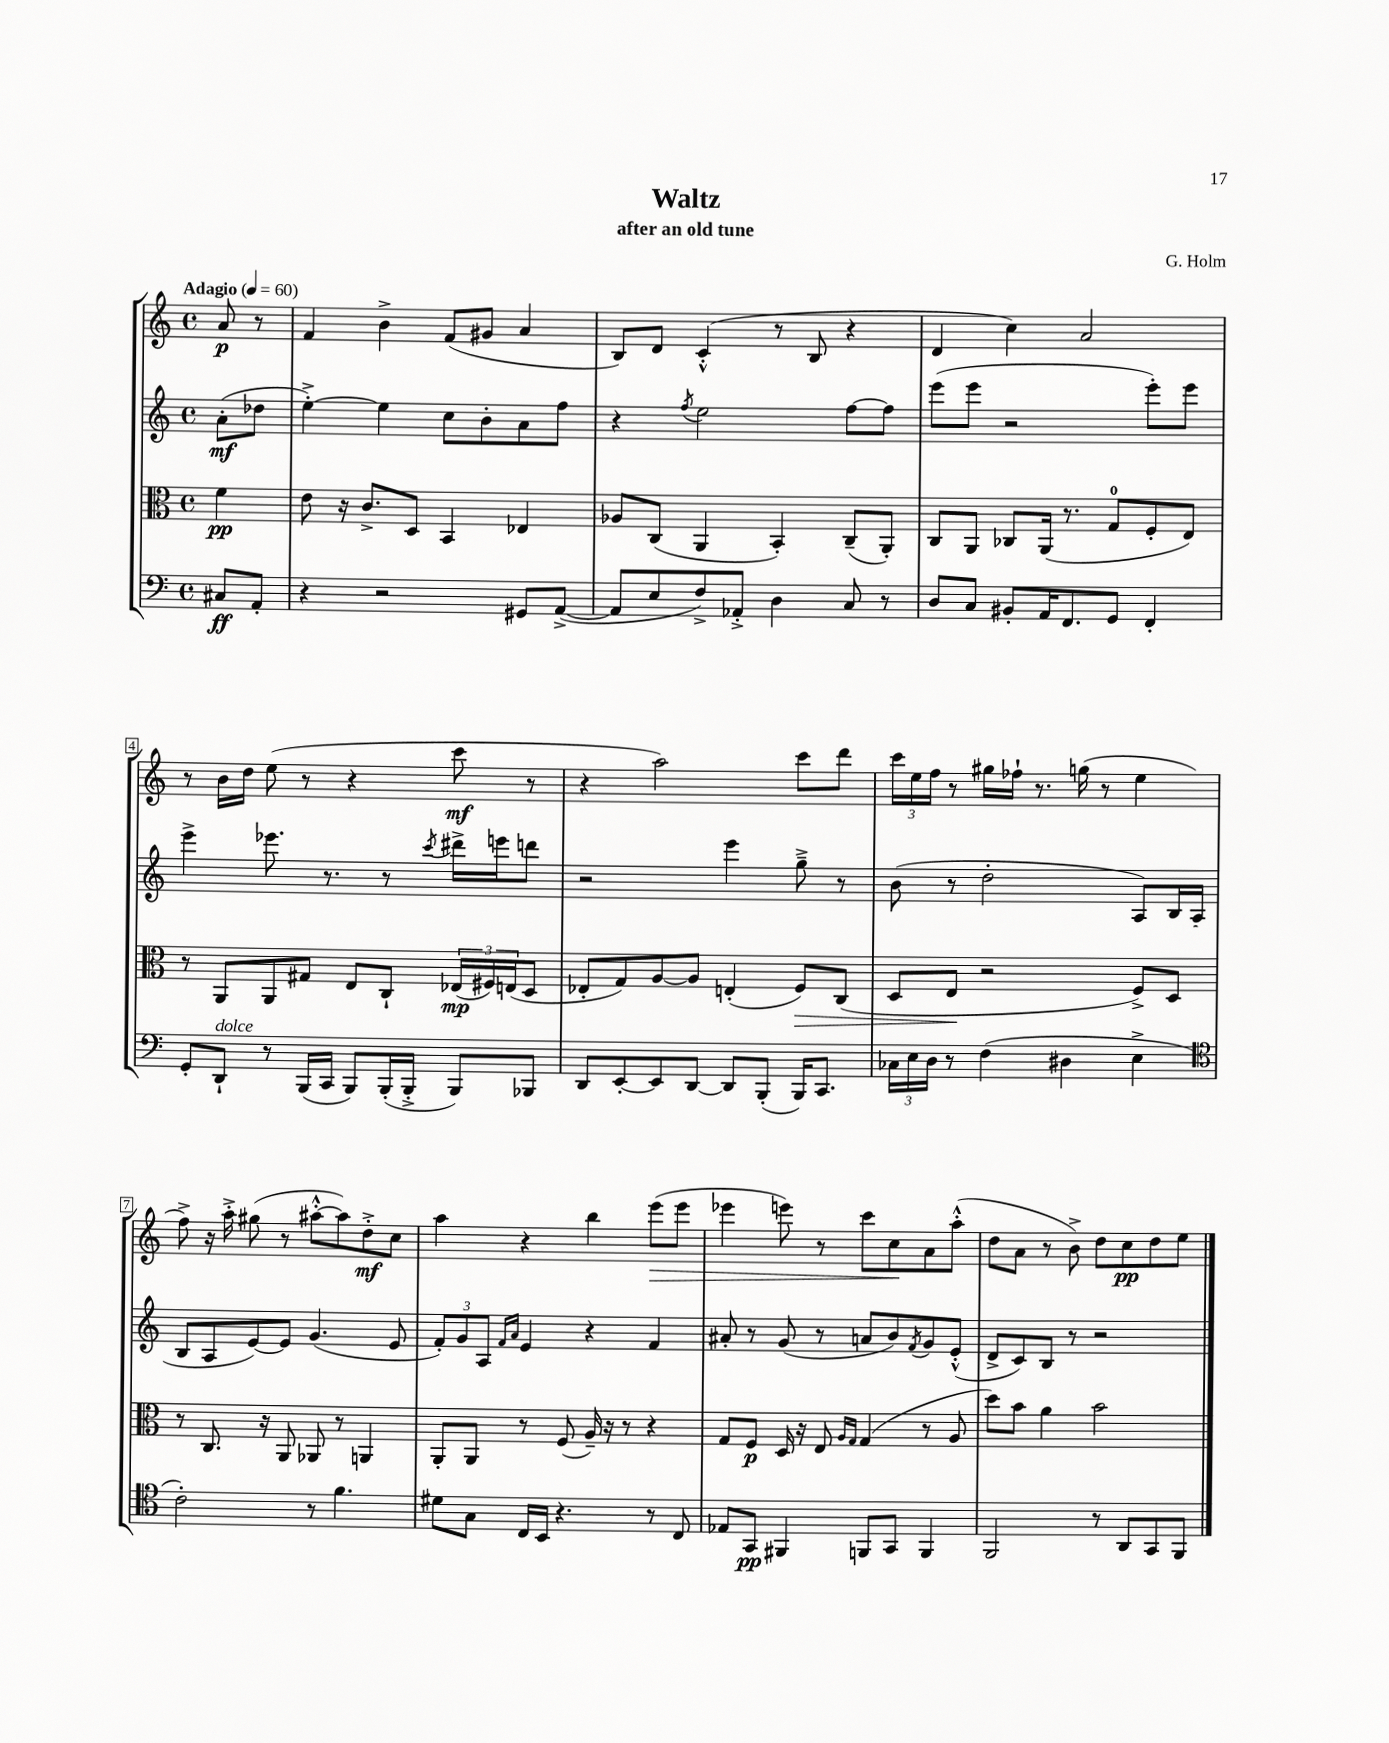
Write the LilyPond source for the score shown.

\header { title = "Waltz" composer = "G. Holm" subtitle = "after an old tune" }
<<
\new StaffGroup <<
\new Staff = "s0" {
    \clef treble \key c \major \defaultTimeSignature \time 4/4 \partial 4 \tempo "Adagio" 4 = 60
    a'8\p r8 |
    f'4 b'4-> f'8( gis'8 a'4 |
    b8) d'8 c'4-.-^( r8 b8 r4 |
    d'4 c''4) a'2 |
    r8 b'16 d''16 e''8( r8 r4 c'''8\mf r8 |
    r4 a''2) c'''8 d'''8 |
    \tuplet 3/2 { c'''16 e''16 f''16 } r8 gis''16 fes''16-! r8. g''16( r8 e''4 |
    f''8->) r16 a''16-.-> gis''8( r8 ais''8~-.-^ ais''8) d''8-.->\mf c''8 |
    a''4 r4 b''4 e'''8\>( e'''8 |
    ees'''4 e'''8) r8 c'''8 c''8\! a'8 a''8-.-^( |
    d''8 a'8 r8 b'8->) d''8 c''8\pp d''8 e''8 \bar "|." |
}
\new Staff = "s1" {
    \clef treble \key c \major \defaultTimeSignature \time 4/4 \partial 4
    a'8-.\mf( des''8 |
    e''4~-.->) e''4 c''8 b'8-. a'8 f''8 |
    r4 \acciaccatura { f''8 } e''2 f''8~ f''8 |
    e'''8( e'''8 r2 e'''8-.) e'''8 |
    e'''4-> ees'''8. r8. r8 \acciaccatura { c'''8 } dis'''16-> e'''16 d'''8 |
    r2 e'''4 g''8---> r8 |
    b'8( r8 d''2-. a8) b16 a16( |
    b8 a8 e'8~) e'8 g'4.( e'8 |
    \tuplet 3/2 { f'8-.) g'8 a8 } \grace { f'16 a'16 } e'4 r4 f'4 |
    ais'8-. r8 g'8( r8 a'8 b'8) \acciaccatura { f'8 } g'8 e'8-.-^( |
    d'8-> c'8) b8 r8 r2 \bar "|." |
}
\new Staff = "s2" {
    \clef alto \key c \major \defaultTimeSignature \time 4/4 \partial 4
    f'4\pp |
    e'8 r16 c'8.-> d8 b,4 ees4 |
    aes8 c8( a,4 b,4-.) c8--( a,8-.) |
    c8 a,8 ces8 a,16( r8. g8-0 f8-. e8) |
    r8 a,8 a,8 gis8 e8 c8-! \tuplet 3/2 { ees16\mp( fis16) e16( } d8 |
    ees8-. g8) a8~ a8 e4-.( f8\>) c8( |
    d8 e8\! r2 f8->) d8 |
    r8 c8. r16 a,8 aes,8 r8 a,4 |
    a,8-. a,8 r8 f8( a16--) r16 r8 r4 |
    g8 f8\p d16 r16 e8 \grace { a16 g16 } g4( r8 a8 |
    d''8) b'8 a'4 b'2 \bar "|." |
}
\new Staff = "s3" {
    \clef bass \key c \major \defaultTimeSignature \time 4/4 \partial 4
    cis8\ff a,8-. |
    r4 r2 gis,8 a,8~->( |
    a,8 e8 f8->) aes,8-.-> d4 c8 r8 |
    d8 c8 bis,8-. a,16 f,8. g,8 f,4-. |
    g,8-. d,8-!^\markup { \italic "dolce" } r8 b,,16( c,16 b,,8) b,,16-.( b,,16-.-> b,,8) bes,,8 |
    d,8 e,8~-. e,8 d,8~ d,8 b,,8-.( b,,16) c,8. |
    \tuplet 3/2 { ces16 e16 d16 } r8 f4( dis4 e4-> |
    \clef tenor c'2-.) r8 f'4. |
    dis'8 g8 c16 b,16 r4. r8 c8 |
    ees8 g,8\pp fis,4 f,8 g,8 f,4 |
    f,2 r8 a,8 g,8 f,8 \bar "|." |
}
>>
>>
\layout { \context { \Score \override BarNumber.stencil = #(make-stencil-boxer 0.1 0.3 ly:text-interface::print) } }
